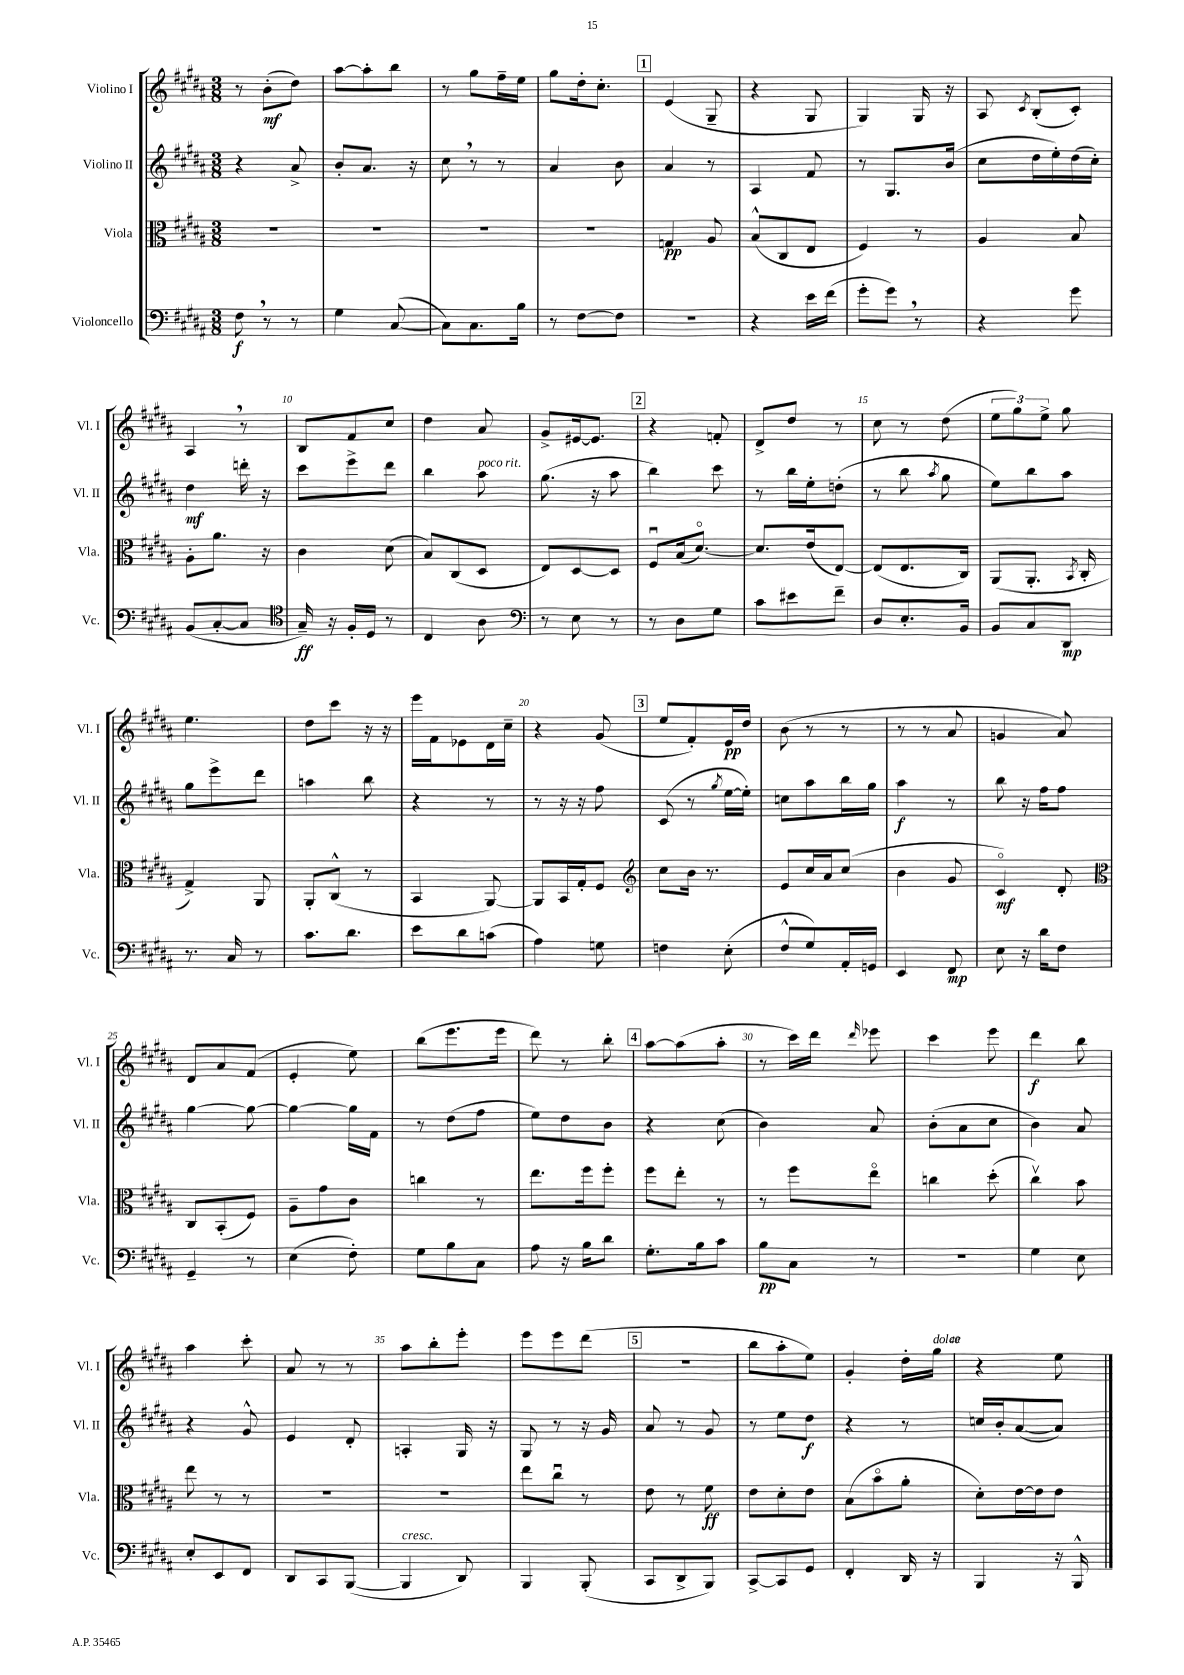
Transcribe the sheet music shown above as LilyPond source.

<<
\new StaffGroup <<
\new Staff = "s0" \with { instrumentName = "Violino I" shortInstrumentName = "Vl. I" } {
    \clef treble \key b \major \numericTimeSignature \time 3/8
    \autoBeamOff r8 b'8[-.\mf( dis''8]) |
    ais''8[~ ais''8-. b''8] |
    r8 gis''8[ fis''16-- e''16] |
    gis''8[ dis''16-. cis''8.]-. |
    \mark \markup { \box "1" } e'4( gis8-- |
    r4 gis8 |
    gis4) gis16 r16 |
    ais8 \acciaccatura { cis'8 } b8[-.( cis'8]-.) |
    ais4 \breathe r8 |
    b8[ fis'8 cis''8] |
    dis''4 ais'8 |
    gis'8[-> eis'16~ eis'8.] |
    \mark \markup { \box "2" } r4 f'8-. |
    dis'8[-> dis''8] r8 |
    cis''8 r8 dis''8( |
    \tuplet 3/2 { e''8[ gis''8) e''8]-> } gis''8 |
    e''4. |
    dis''8[ cis'''8] r16 r16 |
    e'''16[ fis'16 ees'8 dis'16 cis''16]-- |
    r4 gis'8( |
    \mark \markup { \box "3" } e''8[ fis'8-.) e'16\pp dis''16] |
    b'8( r8 r8 |
    r8 r8 ais'8 |
    g'4 ais'8) |
    dis'8[ ais'8 fis'8]( |
    e'4-. e''8) |
    b''8[( e'''8. e'''16] |
    dis'''8) r8 b''8-. |
    \mark \markup { \box "4" } ais''8[~ ais''8( ais''8]-. |
    r8 cis'''16[) dis'''16] \grace { dis'''16 } ees'''8 |
    cis'''4 e'''8 |
    dis'''4\f b''8 |
    ais''4 cis'''8-. |
    ais'8 r8 r8 |
    ais''8[ b''8-. e'''8]-. |
    e'''8[ e'''8 dis'''8]( |
    \mark \markup { \box "5" } R4. |
    b''8[ ais''8-. e''8]) |
    gis'4-. dis''16[-. gis''16]^\markup { \italic "dolce" } |
    r4 e''8 \bar "|." |
}
\new Staff = "s1" \with { instrumentName = "Violino II" shortInstrumentName = "Vl. II" } {
    \clef treble \key b \major \numericTimeSignature \time 3/8
    \autoBeamOff r4 ais'8-> |
    b'8[-. ais'8.] r16 |
    cis''8 \breathe r8 r8 |
    ais'4 b'8 |
    \mark \markup { \box "1" } ais'4 r8 |
    ais4 fis'8 |
    r8 gis8.[ b'16]( |
    cis''8[ dis''16 e''16-.) dis''16( cis''16]-.) |
    dis''4\mf d'''16-. r16 |
    cis'''8[ e'''8-> dis'''8] |
    b''4 ais''8^\markup { \italic "poco rit." } |
    gis''8.( r16 ais''8 |
    \mark \markup { \box "2" } b''4) cis'''8 |
    r8 b''16[ e''16-. d''8]-.( |
    r8 b''8 \acciaccatura { ais''8 } gis''8 |
    e''8[) b''8 ais''8] |
    gis''8[ e'''8-> dis'''8] |
    a''4 b''8 |
    r4 r8 |
    r8 r16 r16 fis''8 |
    \mark \markup { \box "3" } cis'8( r8 \acciaccatura { gis''8 } e''16[~ e''16]-.) |
    c''8[ ais''8 b''16 gis''16] |
    ais''4\f r8 |
    b''8 r16 fis''16[ fis''8] |
    gis''4~ gis''8~ |
    gis''4~ gis''16[ fis'16] |
    r8 dis''8[( fis''8] |
    e''8[) dis''8 b'8] |
    \mark \markup { \box "4" } r4 cis''8( |
    b'4) ais'8 |
    b'8[-.( ais'8 cis''8] |
    b'4) ais'8 |
    r4 gis'8-^ |
    e'4 dis'8-. |
    a4-. gis16 r16 |
    gis8 r8 r16 gis'16 |
    \mark \markup { \box "5" } ais'8 r8 gis'8 |
    r8 e''8[ dis''8]\f |
    r4 r8 |
    c''16[ b'16-. ais'8~( ais'8]) \bar "|." |
}
\new Staff = "s2" \with { instrumentName = "Viola" shortInstrumentName = "Vla." } {
    \clef alto \key b \major \numericTimeSignature \time 3/8
    \autoBeamOff R4. |
    R4. |
    R4. |
    R4. |
    \mark \markup { \box "1" } g4\pp ais8 |
    b8[-^( cis8 e8] |
    fis4) r8 |
    ais4 b8 |
    ais8[-. ais'8.] r16 |
    cis'4 dis'8( |
    b8[) cis8( dis8] |
    e8[) dis8~ dis8] |
    \mark \markup { \box "2" } fis8[\downbow b16( dis'8.]~\flageolet) |
    dis'8.[ e'16( e8]~) |
    e8[( e8. cis16]) |
    ais,8[( ais,8.]-. \acciaccatura { b,8 } cis16-. |
    gis4->) ais,8 |
    ais,8[-. cis8]-^( r8 |
    b,4 ais,8~) |
    ais,8[ b,16 gis16-. fis8] |
    \mark \markup { \box "3" } \clef treble cis''8[ b'16] r8. |
    e'8[ cis''16 ais'16 cis''8]( |
    b'4 gis'8 |
    cis'4\flageolet\mf) dis'8-. |
    \clef alto cis8[ b,8-.( fis8]) |
    ais8[-- gis'8 cis'8] |
    c''4 r8 |
    e''8.[ fis''16 fis''8]-. |
    \mark \markup { \box "4" } fis''8[ e''8]-. r8 |
    r8 fis''8[ e''8]\flageolet |
    c''4 dis''8-.( |
    cis''4\upbow) b'8 |
    e''8 r8 r8 |
    R4. |
    R4. |
    e''8[ cis''8]\downbow r8 |
    \mark \markup { \box "5" } e'8 r8 fis'8\ff |
    e'8[ dis'8-. e'8] |
    b8[( b'8\flageolet ais'8]-. |
    dis'8[-.) e'16~ e'16 e'8] \bar "|." |
}
\new Staff = "s3" \with { instrumentName = "Violoncello" shortInstrumentName = "Vc." } {
    \clef bass \key b \major \numericTimeSignature \time 3/8
    \autoBeamOff fis8\f \breathe r8 r8 |
    gis4 cis8~( |
    cis8[) cis8. b16] |
    r8 fis8[~ fis8] |
    \mark \markup { \box "1" } R4. |
    r4 e'16[ fis'16]( |
    gis'8[-. gis'8]) \breathe r8 |
    r4 gis'8 |
    b,8[( cis8~-. cis8] |
    \clef tenor gis16--\ff) r16 fis16[-. dis16] r8 |
    cis4 ais8 |
    \clef bass r8 e8 r8 |
    \mark \markup { \box "2" } r8 dis8[ gis8] |
    cis'8[ eis'8 fis'8]-- |
    dis8[ e8.-. b,16] |
    b,8[ cis8 dis,8]\mp |
    r8. cis16 r8 |
    cis'8.[ dis'8.] |
    e'8[ dis'8 c'8]( |
    ais4) g8 |
    \mark \markup { \box "3" } f4 e8-.( |
    fis8[-^ gis8) ais,16-. g,16] |
    e,4 fis,8\mp |
    e8 r16 dis'16[ fis8] |
    gis,4-- r8 |
    e4( fis8-.) |
    gis8[ b8 cis8] |
    ais8 r16 b16[ dis'8] |
    \mark \markup { \box "4" } gis8.[-. b16 cis'8] |
    b8[\pp cis8] r8 |
    R4. |
    gis4 e8 |
    e8[-. e,8 fis,8] |
    dis,8[ cis,8 b,,8]~( |
    b,,4^\markup { \italic "cresc." } dis,8) |
    b,,4 b,,8-.( |
    \mark \markup { \box "5" } cis,8[ dis,8-> b,,8]) |
    cis,8[~-> cis,8 gis,8] |
    fis,4-. dis,16 r16 |
    b,,4 r16 b,,16-^ \bar "|." |
}
>>
>>
\layout { \context { \Score \override BarNumber.break-visibility = ##(#f #t #t) barNumberVisibility = #(every-nth-bar-number-visible 5) } }
